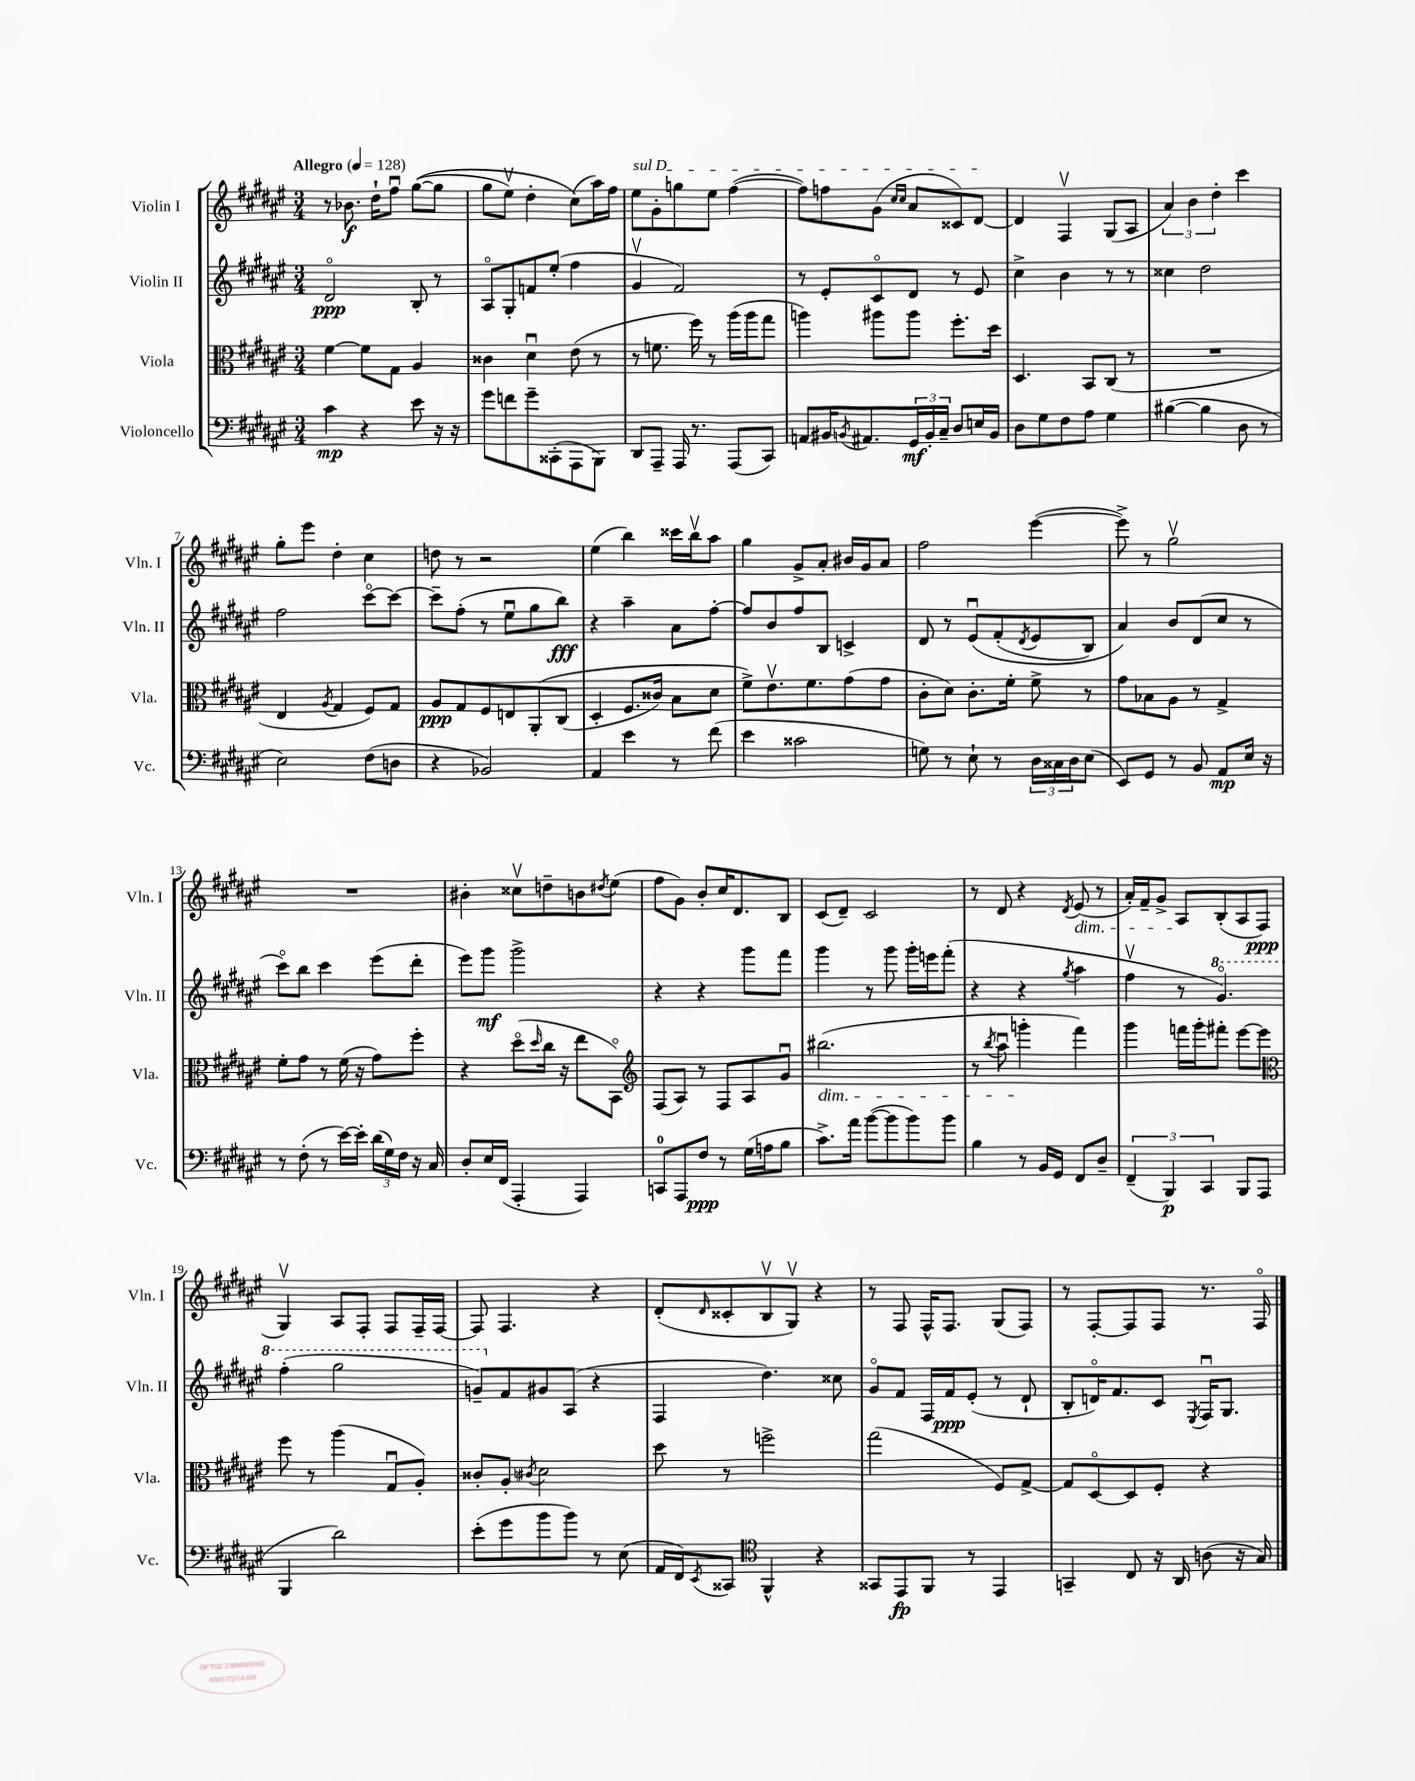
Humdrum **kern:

**kern	**kern	**kern	**kern
*staff4	*staff3	*staff2	*staff1
*clefF4	*clefC3	*clefG2	*clefG2
*k[f#c#g#d#a#e#]	*k[f#c#g#d#a#e#]	*k[f#c#g#d#a#e#]	*k[f#c#g#d#a#e#]
*M3/4	*M3/4	*M3/4	*M3/4
*MM128	*MM128	*MM128	*MM128
4c#\	[4f#\	2d#o/	8r
.	.	.	8.b-\
4r	8f#\]L	.	.
.	.	.	16dd#`\LK
.	8G#\J	.	8ff#u\J
8e#\	4A#/	8B'/	&(([8gg#\L
16r	.	8r	8gg#\]J
16r	.	.	.
=	=	=	=
8g#\L	4c##\	8A#o/L	8gg#\L
8f\	.	8G#'/	8ee#v\J)
8g#~\	4d#u\	8f/	4dd#'\
(8CC##'\	.	(8ee#'/J	.
8AAA#\	(8e#\	4ff#\	(8cc#\L&)
8BBB\J)	8r	.	16aa#\L)
.	.	.	16ff#\JJ
=	=	=	=
8DD#/L	8r	4g#v/	8ee#\L
8AAA#~/J	8.f\	.	8g#'\
16AAA#/	.	2f#/)	8gg\
8.r	16ff#\)	.	.
.	8r	.	8ee#\J
(8AAA#/L	(16aa#\LL	.	([4ff#\
.	16aa#\J	.	.
8CC#/J)	8gg#\J	.	.
=	=	=	=
8AA/L	4aa\)	8r	8ff#\]L)
16BB#/K	.	8e#'/L	8ff\
8qBB/	.	.	.
8.AA#/	.	.	.
.	8aa#\L	8c#o/	(8g#\J
.	.	.	16qqcc#/LL
.	.	.	16qqcc#/JJ
24GG#/L	8aa#\J	8d#/J	8a#/L
24BB'/	.	.	.
24C#~/JJ	.	.	.
8D#/L	8.ff#'\L	8r	8c##/)
16E/L	.	8e#/	[8d#/J
16BB/JJ	16dd#\Jk	.	.
=	=	=	=
8D#\L	4.D#/	4cc#^\	4d#/]
8G#\	.	.	.
8F#\	.	4b\	4F#v/
8A#\J	8BB/L	.	.
4G#\	(8C#/J	8r	(8G#/L
.	8r	8r	8A#/J
=	=	=	=
([4B#\	2.r	4cc##\	6a#/)
.	.	.	6b\
4B#\]	.	2dd#\	.
.	.	.	6dd#'\
8D#\	.	.	4ccc#\
8r	.	.	.
=	=	=	=
2E#\)	4E#/	2ff#\	8gg#'\L
.	.	.	8eee#\J
.	8qA#/	.	.
.	4G#/	.	4dd#'\
(8F#\L	8F#/L)	[8ccc#o\L	4cc#\
8D\J	8G#/J	8ccc#\_J	.
=	=	=	=
4r	8A#/L	8ccc#~\]L	8dd\
.	8G#/	(8ff#'\J	8r
2BB-/)	8F#/	8r	2r
.	8E/	8ee#u\L	.
.	&(8AA#'/	8gg#\	.
.	(8C#/J	8bb\J)	.
=	=	=	=
4AA#/	4D#'/	4r	(4ee#\
4e#\	8.F#/L	4aa#~\	4bb\)
.	16c##/Jk)	.	.
8r	8B\L	8a#\L	16ccc##\LL
.	.	.	16bbv\J
(8f#\	8d#\J	[8ff#'\J	8aa#\J
=	=	=	=
4e#\	8f#^\L&)	8ff#/]L	4gg#\
.	8.e#v\	8b/	.
2c##\	.	8ff#/	8g#^/L
.	8.f#\	.	.
.	.	8B/J	8a#'/J
.	(8g#\	4c^/	16b#/LL
.	.	.	16g#/J
.	8g#\J	.	8a#/J
=	=	=	=
8G\)	8c#'\L	8d#/	2ff#\
8r	8d#\J)	8r	.
8E#`\	8.c#'\L	&(8e#u/L	.
8r	.	(8f#'/	.
.	16f#'\Jk	.	.
.	.	8qd#/	.
24D#\LL	8f#^\	8e#/	([4eee#\
24C##\	.	.	.
24D#\J	.	.	.
(8E#\J	8r	8B/J)	.
=	=	=	=
8EE#/L)	8g#\L	4a#/&)	8eee#^\])
8GG#/J	8B-\	.	8r
8r	8A#\J	8b/L	2gg#v\
8BB/	8r	(8d#/	.
8AA#/L	4G#^/	8cc#/J	.
16E#/Jk	.	8r	.
16r	.	.	.
=	=	=	=
8r	8f#'\L	8ccc#o\L)	2.r
(8F#'\	8g#\J	8bb\J	.
8r	8r	4ccc#\	.
[16e#\LL)	(16f#\	.	.
16e#'\]JJ	16r	.	.
(24d#\LL	8g#\L)	(8eee#\L	.
24G#\)	.	.	.
24F#\JJ	.	.	.
16r	8ff#'\J	8ddd#'\J	.
16C#/	.	.	.
=	=	=	=
8D#'/L	4r	8eee#\L)	4b#'\
16E#/L	.	8ggg#\J	.
(16FF#/JJ	.	.	.
4AAA#'/	(8dd#o\L	2ggg#^\	8cc##v\L
.	16qqdd#/	.	.
.	16cc#\Jk	.	8dd~\
.	16r	.	.
4AAA#/)	8ee#\L	.	8b\
.	.	.	8qdd#/
.	8BBo\J)	.	(8ee#\J
=	=	=	=
*	*clefG2	*	*
8CC/L	(8F#/L	4r	8ff#\L
8AAA#/	8A#/J)	.	8g#\J)
8F#/J	8r	4r	8b'/L
8r	8F#/L	.	16cc#/K
.	.	.	8.d#/
(16G#\LL	8A#/	8ggg#\L	.
16A\J	.	.	.
8B\J	8g#u/J	8fff#\J	8B/J
=	=	=	=
8.c#^\L)	(2.bb#\	4ggg#\	(8c#/L
.	.	.	8d#~/J)
16a#\Jk	.	.	.
([8b\L	.	8r	2c#/
8b\]	.	8ggg#\	.
8b\)	.	16ggg#'\LL	.
.	.	16eee\J	.
8b\J	.	(8fff#'\J	.
=	=	=	=
4B\	8r	4r	8r
.	8qbb/	.	.
.	8aa#u\	.	8d#/
8r	4ggg'\	4r	4r
16BB/LL	.	.	.
16GG#/JJ	.	.	.
.	.	8qgg#/	8qd#/
8FF#/L	4fff#\)	4aa#\	(8e#/
8D#~/J	.	.	8r
=	=	=	=
(6FF#~/	4ggg#\	4ff#v\	16a#'/LL)
.	.	.	16f#~/J
.	.	.	8g#^/J
6BBB/)	.	.	.
.	16fff\LL	8r	8A#/L
.	16ggg#'\J	.	.
6CC#/	.	.	.
.	8fff#'\J	4.gg#o/)	(8B'/
8BBB/L	[8eee#\L	.	8A#/
(8AAA#/J	8eee#\]J	.	8F#/J
=	=	=	=
*	*clefC3	*	*
4BBB/	8ff#\	(4fff#'\	4G#v/)
.	8r	.	.
2d#\)	(4aa#\	2ggg#\	8A#/L
.	.	.	8F#'/J
.	8G#u/L	.	8F#/L
.	8A#'/J)	.	16F#~/L
.	.	.	[16F#/JJ
=	=	=	=
(8e#'\L	8c##'/L	8gg~/L)	8F#/]
8g#\	8A#'/J	8f#/	4.F#/
.	8qc#/	.	.
8b\	2d#\	8g#/	.
8b\J)	.	(8A#/J	.
8r	.	4r	4r
(8E#\	.	.	.
=	=	=	=
16AA#/LL	8dd#\	4F#/	(8d#'/L
16FF#/J)	.	.	.
8qEE#/	.	.	16qqd#/
8CC##/J	8r	.	8c##'/
*clefC4	*	*	*
4FF#^^/	2ff^\	4.dd#\)	8Bv/
.	.	.	8G#v/J)
4r	.	.	4r
.	.	8cc##\	.
=	=	=	=
8GG##/L	(2gg#\	8g#o/L	8r
8EE#/	.	8f#/J	8F#/
8FF#/J	.	16F#/LL	16F#^^/LK
.	.	16f#/J	8.F#/J
8r	.	(8e#'/J	.
4EE#/	8F#/L)	8r	(8G#/L
.	[8G#^/J	8d#`/	8F#/J)
=	=	=	=
4GG~/	8G#/]L	8B'/L	8r
.	[8D#o/	16do/K)	[8F#'/L
.	.	8.f#/	.
8C#/	8D#/]	.	8F#/]
16r	8F#'/J	8c#/J	8F#/J
16AA#/	.	.	.
.	.	8qE#/	.
(8A\	4r	16F#u/LK	8.r
.	.	8.G#/J	.
16r	.	.	.
16G#/)	.	.	16F#o/
==	==	==	==
*-	*-	*-	*-
